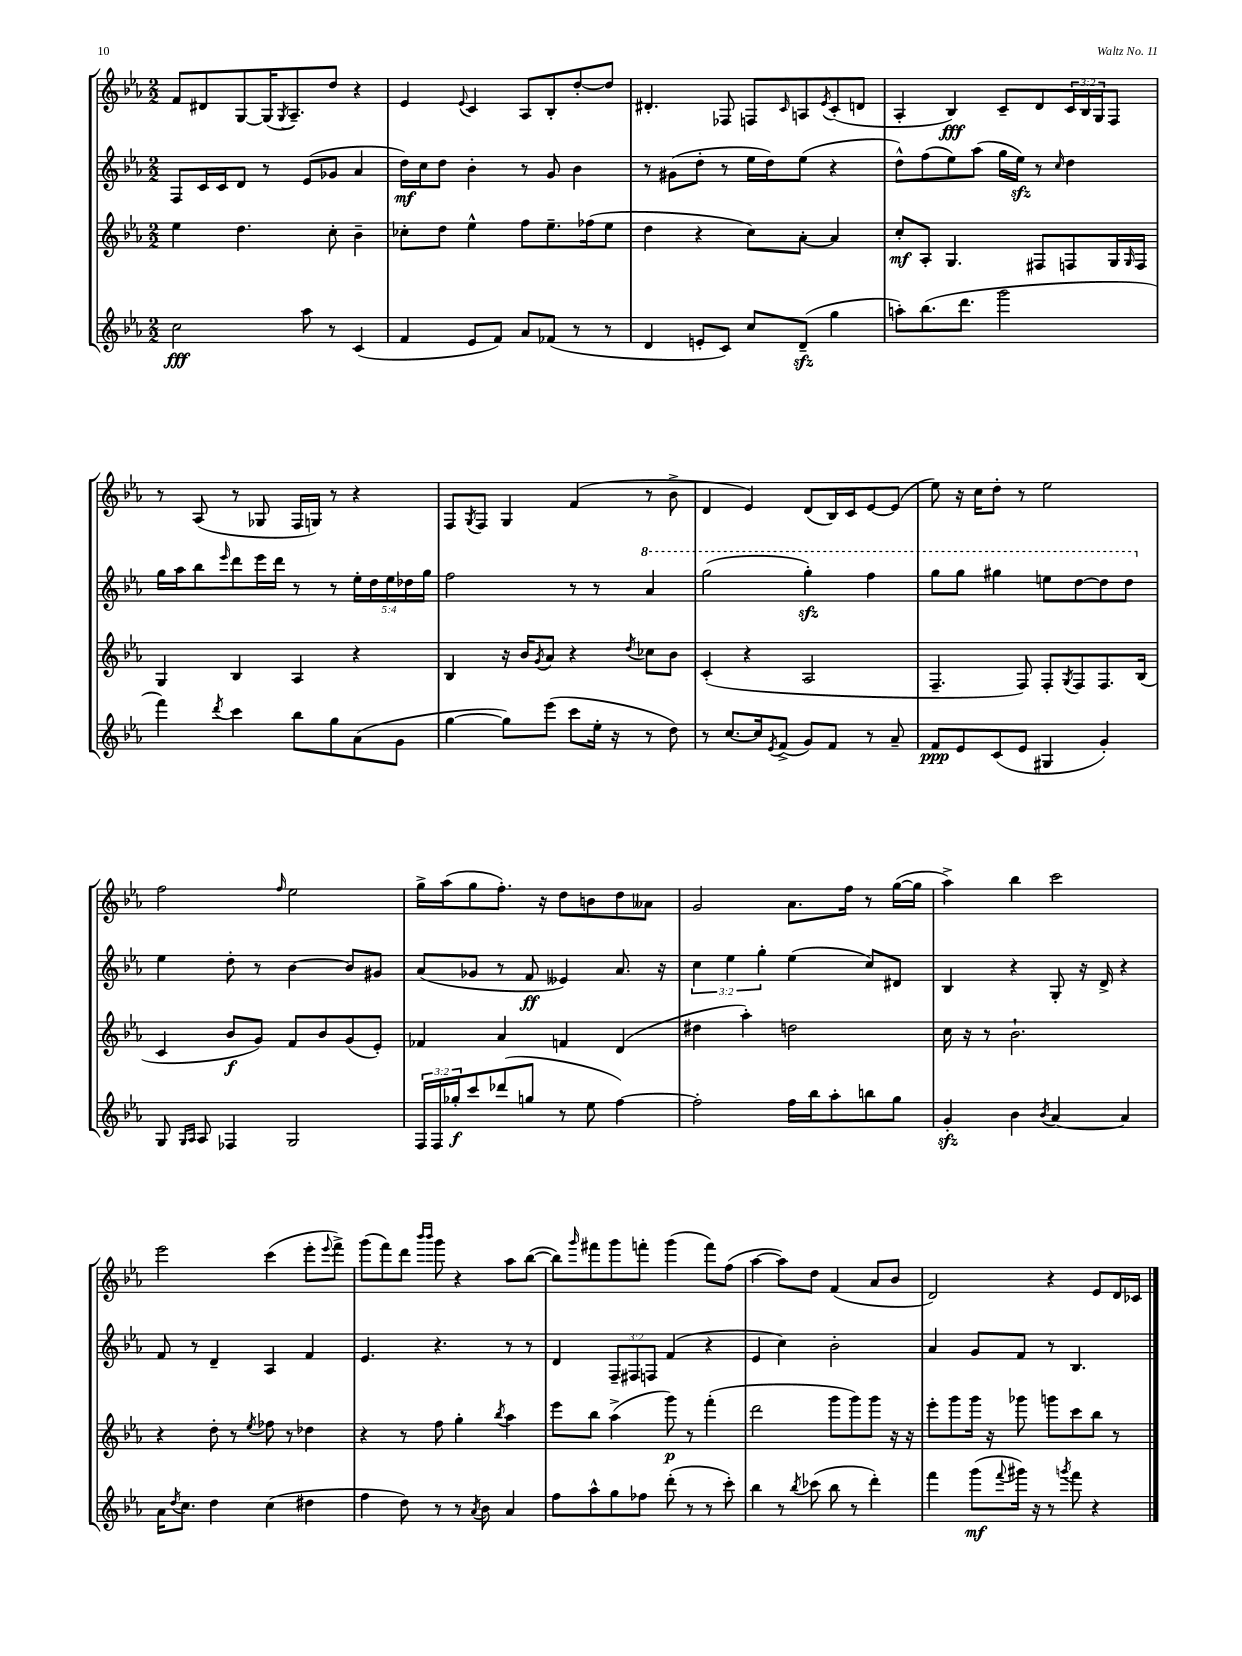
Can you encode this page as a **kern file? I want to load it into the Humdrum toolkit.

**kern	**kern	**kern	**kern
*staff4	*staff3	*staff2	*staff1
*clefG2	*clefG2	*clefG2	*clefG2
*k[b-e-a-]	*k[b-e-a-]	*k[b-e-a-]	*k[b-e-a-]
*M2/2	*M2/2	*M2/2	*M2/2
2cc	4ee-	8F	8f
.	.	16c	8d#
.	.	16c	.
.	4.dd	8d	[8G
.	.	8r	(16G]
.	.	.	8qG
.	.	.	8.A-~)
8aa-	.	(8e-	.
8r	8cc'	8g-	8dd
(4c	4b-~	4a-	4r
=	=	=	=
4f	8cc-'	16dd)	4e-
.	.	16cc	.
.	8dd	8dd	.
.	.	.	8qqe-
8e-	4ee-^^	4b-'	4c
8f)	.	.	.
8a-	8ff	8r	8A-
(8f-	8.ee-~	8g	8B-'
8r	.	4b-	[8dd'
.	(16ff-	.	.
8r	8ee-	.	8dd]
=	=	=	=
4d	4dd	8r	4.d#'
.	.	(8g#	.
8e'	4r	8dd'	.
8c)	.	8r	8F-
8cc	8cc)	16ee-	8F
.	.	16dd)	.
.	.	.	16qqc
(8d~	[8a-'	(8ee-	8A
.	.	.	8qe-
4gg	4a-]	4r	(8c'
.	.	.	8d
=	=	=	=
8aa')	8cc'	8dd^^)	4A-'
(8.bb-	8A-'	(8ff	.
.	4.G	8ee-)	4B-)
8.ddd	.	.	.
.	.	(8aa-	.
2ggg	.	16gg	8c~
.	.	16ee-)	.
.	8F#	8r	8d
.	.	16qqcc	.
.	8F	4dd	24c
.	.	.	24B-
.	.	.	24G
.	16G	.	8F
.	16qqG	.	.
.	16F	.	.
=	=	=	=
4fff)	4G	16gg	8r
.	.	16aa-	.
.	.	8bb-	(8A-
8qddd	.	16qqeee-	.
4ccc	4B-	8ddd	8r
.	.	16eee-	8G-
.	.	16ddd	.
8bb-	4A-	8r	16F
.	.	.	16G)
8gg	.	8r	8r
(8a-	4r	20ee-'	4r
.	.	20dd	.
.	.	20ee-	.
8g	.	.	.
.	.	20dd-	.
.	.	20gg	.
=	=	=	=
[4gg	4B-	2ff	8F
.	.	.	8qG
.	.	.	8F
8gg])	16r	.	4G
.	16b-	.	.
.	8qg	.	.
(8eee-	8a-	.	.
8ccc	4r	8r	(4f
16ee-'	.	8r	.
16r	.	.	.
.	8qdd	.	.
8r	8cc-	4aa-	8r
8dd)	8b-	.	8b-^
=	=	=	=
8r	(4c'	(2ggg	4d
[8.cc	.	.	.
.	4r	.	4e-)
16cc]	.	.	.
8qe-	.	.	.
(8f^	.	.	.
8g)	2A-	4ggg')	(8d
8f	.	.	16B-)
.	.	.	16c
8r	.	4fff	[8e-
8a-~	.	.	(8e-]
=	=	=	=
8f	4.F~	8ggg	8ee-)
8e-	.	8ggg	16r
.	.	.	16cc
(8c	.	4ggg#	8dd'
8e-	8F)	.	8r
4G#	8F'	8eee	2ee-
.	8qG	.	.
.	8F	[8ddd	.
4g')	8.F	8ddd]	.
.	.	8ddd	.
.	(16B-	.	.
=	=	=	=
8G	4c	4ee-	2ff
16qqG	.	.	.
16qqA-	.	.	.
8A-	.	.	.
4F-	8b-	8dd'	.
.	8g)	8r	.
.	.	.	16qqff
2G	8f	[4b-	2ee-
.	8b-	.	.
.	(8g	8b-]	.
.	8e-')	8g#	.
=	=	=	=
24F	4f-	(8a-	16gg^
24F	.	.	.
.	.	.	(16aa-
24gg-'	.	.	.
8ccc	.	8g-	8gg
(8ddd-	4a-	8r	8.ff')
8gg	.	8f	.
.	.	.	16r
8r	4f	4e--)	8dd
8ee-	.	.	8b
[4ff)	(4d	8.a-	8dd
.	.	.	8a--
.	.	16r	.
=	=	=	=
2ff']	4dd#	6cc	2g
.	.	6ee-	.
.	4aa-')	.	.
.	.	6gg'	.
16ff	2dd	(4ee-	8.a-
16bb-	.	.	.
8aa-'	.	.	.
.	.	.	16ff
8bb	.	8cc)	8r
8gg	.	8d#	([16gg
.	.	.	16gg]
=	=	=	=
4g'	16cc	4B-	4aa-^)
.	16r	.	.
.	8r	.	.
4b-	2.b-`	4r	4bb-
8qb-	.	.	.
[4a-	.	8G'	2ccc
.	.	16r	.
.	.	16d^	.
4a-]	.	4r	.
=	=	=	=
16a-	4r	8f	2eee-
8qdd	.	.	.
8.cc	.	.	.
.	.	8r	.
4dd	8dd'	4d~	.
.	8r	.	.
.	8qee-	.	.
(4cc	8ff-	4A-	(4ccc
.	8r	.	.
4dd#	4dd-	4f	8eee-'
.	.	.	8qqeee-
.	.	.	8fff^)
=	=	=	=
4ff	4r	4.e-	(8ggg
.	.	.	8fff)
8dd)	8r	.	8ddd
.	.	.	16qqbbb-
.	.	.	16qqbbb-
8r	8ff	4.r	8ggg
8r	4gg'	.	4r
8qa-	.	.	.
8b-	.	.	.
.	8qbb-	.	.
4a-	4aa-	8r	8aa-
.	.	8r	([8bb-
=	=	=	=
8ff	8eee-	4d	8bb-])
.	.	.	16qqggg
8aa-^^	8bb-	.	8fff#
8gg	(4aa-^	12F~	8ggg
.	.	12F#	.
8ff-	.	.	8fff'
.	.	12F	.
(8ddd'	8ggg)	(4f	(4ggg
8r	8r	.	.
8r	(4fff'	4r	8fff)
8ccc')	.	.	(8ff
=	=	=	=
4bb-	2ddd	4e-	[4aa-
8r	.	4cc)	8aa-])
8qbb-	.	.	.
(8ccc-	.	.	8dd
8bb-	8ggg	2b-'	(4f
8r	8ggg)	.	.
4ddd')	8ggg	.	8a-
.	16r	.	8b-
.	16r	.	.
=	=	=	=
4fff	8eee-'	4a-	2d)
.	8ggg	.	.
(8ggg	16ggg	8g	.
.	16r	.	.
8qqfff	.	.	.
16ggg#)	8ggg-	8f	.
16r	.	.	.
8r	8ggg	8r	4r
8qggg	.	.	.
8fff	8ccc	4.B-	.
4r	8bb-	.	8e-
.	8r	.	16d
.	.	.	16c-
==	==	==	==
*-	*-	*-	*-
